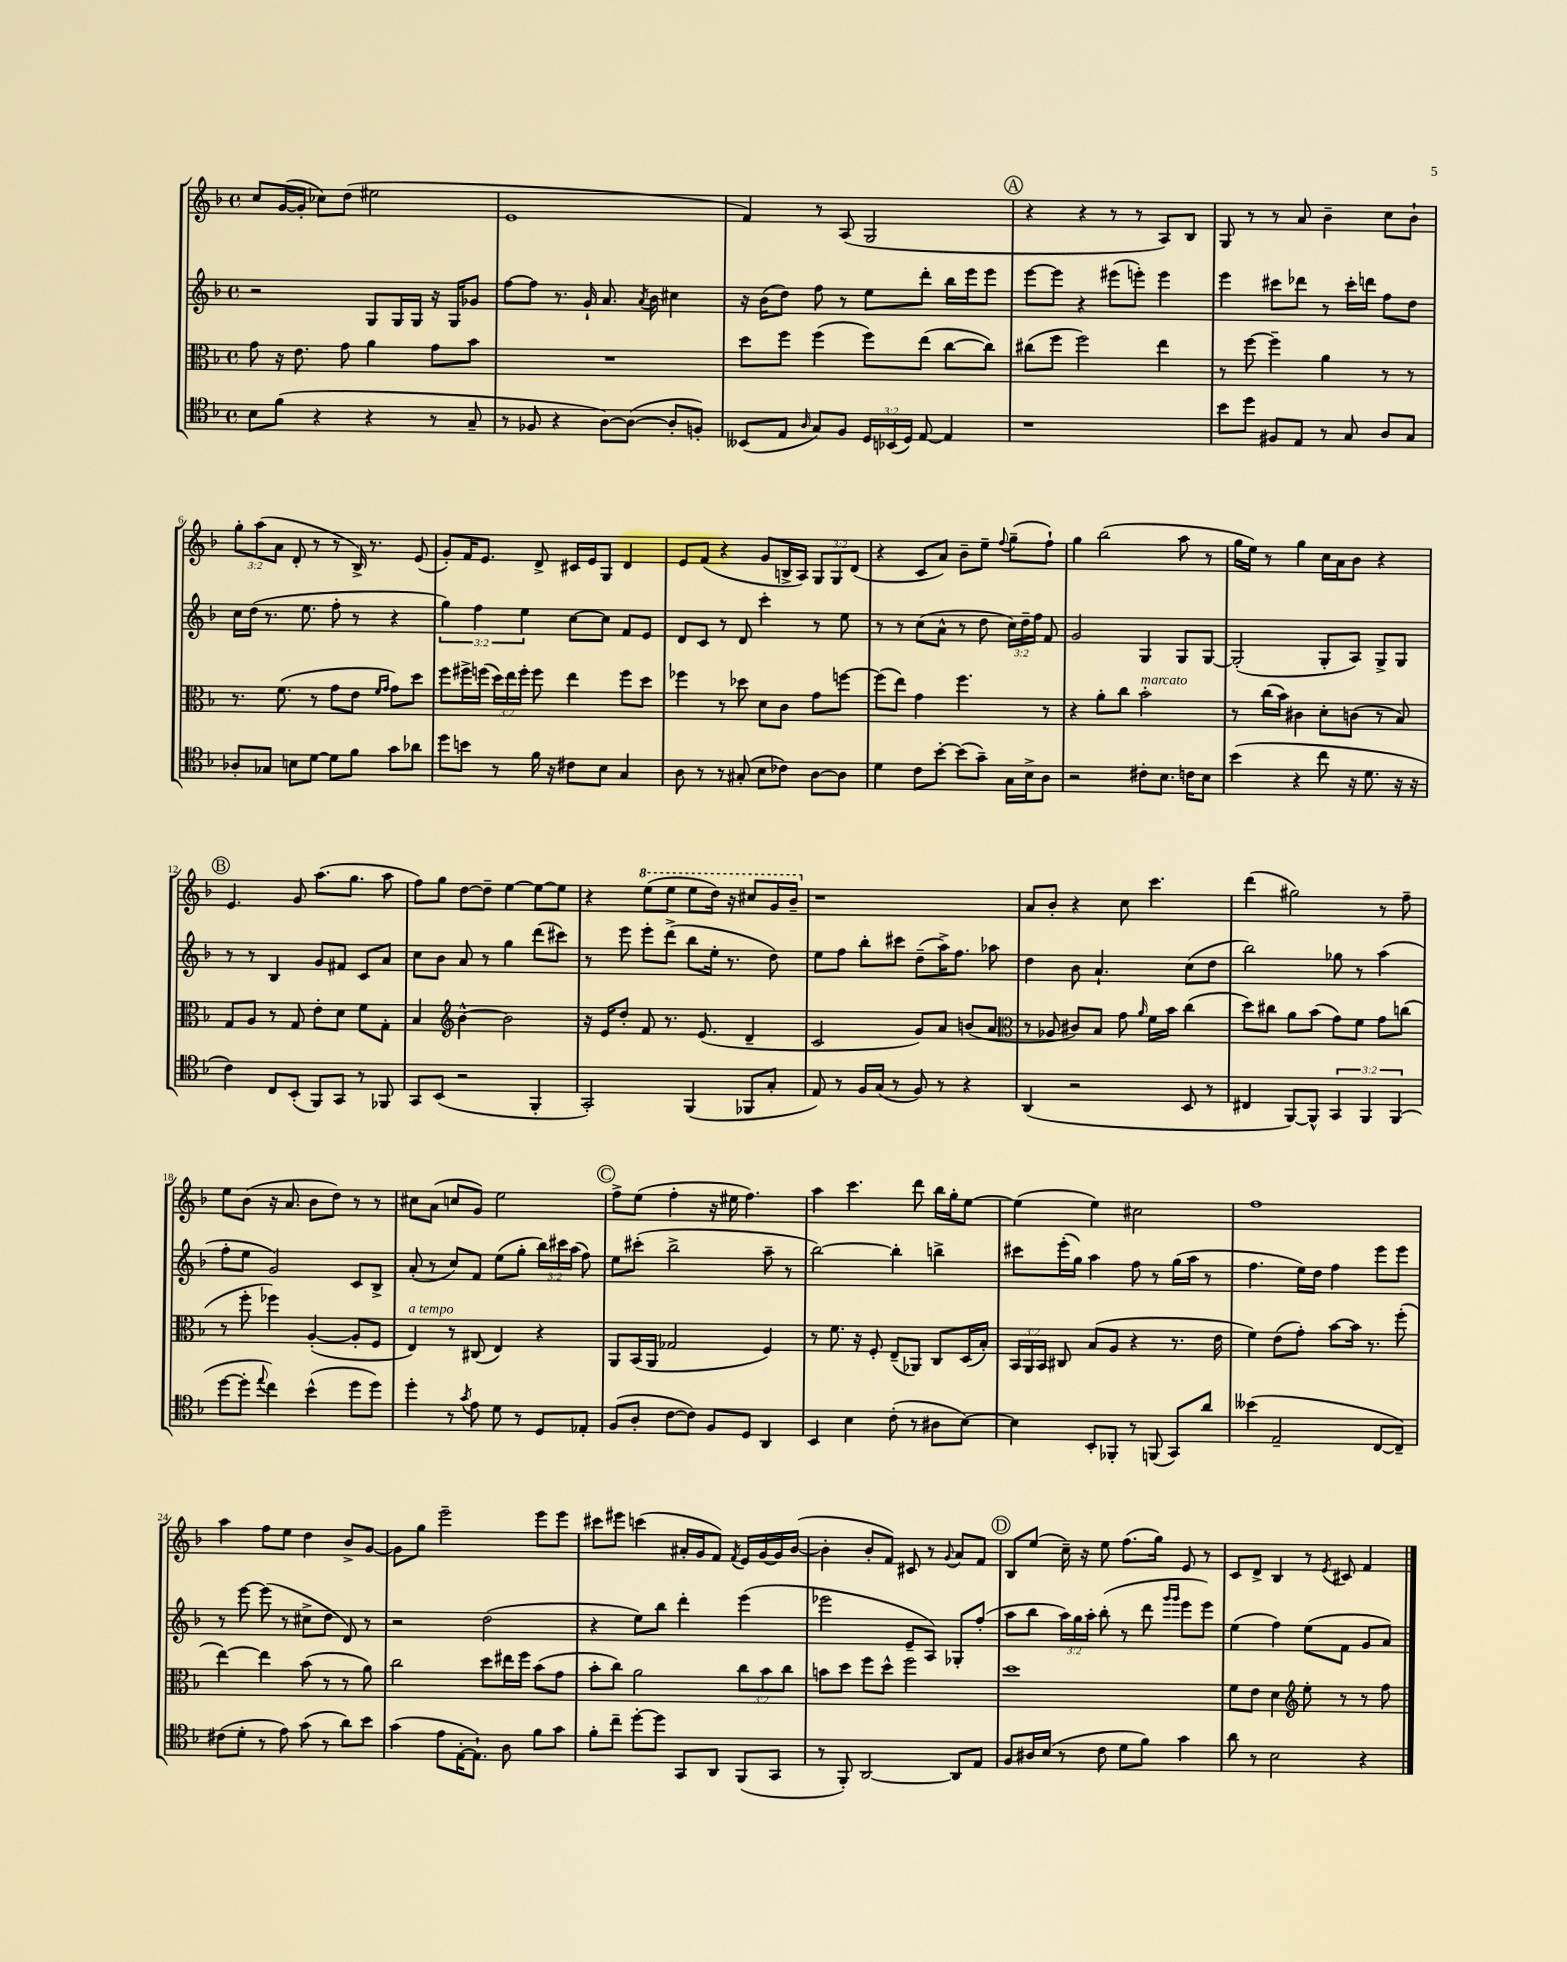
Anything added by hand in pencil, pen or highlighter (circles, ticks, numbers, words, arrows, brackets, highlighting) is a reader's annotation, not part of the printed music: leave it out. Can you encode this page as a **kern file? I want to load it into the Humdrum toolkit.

**kern	**kern	**kern	**kern
*staff4	*staff3	*staff2	*staff1
*clefC4	*clefC3	*clefG2	*clefG2
*k[b-]	*k[b-]	*k[b-]	*k[b-]
*M4/4	*M4/4	*M4/4	*M4/4
*met(c)	*met(c)	*met(c)	*met(c)
8B-	8g	2r	8cc
(8f	16r	.	([16g
.	8.e	.	16g']
4r	.	.	8cc-)
.	8g	.	(8dd
4r	4a	8G	2ee#
.	.	16G	.
.	.	16G	.
8r	8g	16r	.
.	.	16G	.
8G~	8b-	8g-	.
=	=	=	=
8r	1r	[8ff	1e
8F-	.	8ff]	.
4r	.	8.r	.
.	.	16g`	.
[8A)	.	8.a	.
(8A_	.	.	.
.	.	8qa	.
.	.	16b-	.
8A']	.	4cc#	.
8F')	.	.	.
=	=	=	=
(8BB--	8dd	16r	4f)
.	.	(16b-	.
8E	8ff	8dd)	.
16qqA	.	.	.
8G)	(4ff	8ff	8r
8F	.	8r	(8A
24D	8ff)	8ee	2G
(24BB-	.	.	.
24D)	.	.	.
[8E	(8ee	8ddd'	.
4E]	[8cc	16bb-	.
.	.	16eee	.
.	8cc])	8eee	.
=	=	=	=
1r	(8cc#	[8eee	4r
.	8ff	8eee]	.
.	2ff)	4r	4r
.	.	(8eee#	8r
.	.	8eee')	8r
.	4ee	4eee	8A)
.	.	.	8B-
=	=	=	=
8b-	8r	4eee	8G
8dd	[8ff	.	8r
8F#	4ff~]	8ccc#	8r
8E	.	8ddd-	8a
8r	4a	8r	4b-~
8G	.	16ccc#'	.
.	.	16ddd	.
8A	8r	8ff	8cc
8G	8r	8dd	8b-`
=	=	=	=
8A-'	8.r	16cc	12gg'
.	.	(16dd	.
.	.	.	(12aa
8G-	.	8.r	.
.	.	.	12a
.	(8.f	.	.
8B	.	.	8d'
.	.	8.ee	.
[8d	8r	.	8r
8d]	8g	8ff'	8r
8f	8e	8r	16B-^)
.	.	.	8.r
.	16qqf	.	.
.	16qqg	.	.
8g	8g)	4r	.
8a-	8dd	.	(8e
=	=	=	=
8dd	8ff	6gg)	8g')
8b	16ff#^	.	16f
.	.	6ff	.
.	(16ff	.	8.e
8r	24dd)	.	.
.	24ee	.	.
.	24ff'	6ee	.
16f	8ff	.	8d^
16r	.	.	.
8c#	4ee	[8cc	16c#
.	.	.	16e
8B-	.	8cc]	8G
4G	8ff	8f	4d
.	8dd	8e	.
=	=	=	=
8A	4ff-	8d	8e
8r	.	8c	(8f
8r	8r	8r	4r
(8G#'	8dd-	8d	.
8B-	8d	4ccc'	8g
8c-)	8c	.	16B^
.	.	.	16A)
[8A	8g	8r	12G
.	.	.	12G
8A]	[8ff	8ee	.
.	.	.	(12d
=	=	=	=
4d	(8ff]	8r	4r
.	8ee)	8r	.
8c	4g	(8cc	8c
[8b-'	.	8a^^	8a)
(8b-]	4.ff	8r	8b-~
8g~)	.	8dd	8ee~
.	.	.	8qqff
16G	.	24cc)	(8gg~
.	.	24dd~	.
16B-^	.	.	.
.	.	24ff	.
8A	8r	8f	8ff`)
=	=	=	=
2r	4r	2g	4gg
.	8a'	.	(2bb-
.	8cc	.	.
8c#'	2b-'	4G	.
8.B-	.	.	.
.	.	8G	8aa
16c	.	.	.
8B-	.	[8G	8r
=	=	=	=
(4b-	8r	(2G']	16gg
.	.	.	16ee)
.	(16cc	.	8r
.	16b-)	.	.
4r	4c#	.	4gg
8cc	8d'	8G'	16cc
.	.	.	16a
16r	(8c	8A)	8b-
8.d	.	.	.
.	8r	8G^	4r
16r	8B-)	8G	.
16r	.	.	.
=	=	=	=
4c)	8G	8r	4.e
.	8A	8r	.
8C	8r	4B-	.
(8BB-'	8G	.	8g
8FF)	8e'	8g	(8.aa
8GG	8d	8f#	.
.	.	.	8.gg
8r	8f	8c	.
8FF-	8G'	8a	8aa
=	=	=	=
8GG	4B-	8cc	8ff)
(8BB-	.	8b-	8gg
*	*clefG2	*	*
2r	[4b-^^	8a	[8dd
.	.	8r	8dd~]
.	2b-]	4gg	[4ee
4FF'	.	(8ddd	8ee_
.	.	8ccc#)	8ee]
=	=	=	=
2GG')	16r	8r	4r
.	16e	.	.
.	8dd'	8eee	.
.	8f	8eee'	(8eee
.	8.r	(8ddd^	8eee
(4FF	.	8bb-	8eee
.	(8.e	.	.
.	.	16ee'	16ddd)
.	.	8.r	16r
8FF-	4d~	.	8ccc#
8G'	.	8dd)	16gg
.	.	.	16bb-~
=	=	=	=
8E)	2c	8ee	1r
8r	.	8ff	.
16F	.	8bb-'	.
(16G	.	.	.
8r	.	8ccc#	.
8F)	8g)	(8dd~	.
8r	8a	16aa^)	.
.	.	8.ff	.
4r	(8b	.	.
.	8a	8aa-	.
=	=	=	=
*	*clefC3	*	*
(4AA	8r	4dd	8a
.	8A-	.	8b-'
2r	8c#)	8b-	4r
.	8B-	4.a`	.
.	8g	.	8cc
.	16qqa	.	.
.	16f	.	4.ccc
.	16b-	.	.
8BB-	(4cc	(8cc	.
8r	.	8dd	.
=	=	=	=
4C#	8dd)	2bb-)	(4ddd
.	8cc#	.	.
[8FF)	8a	.	2gg#)
8FF^^]	(8b-	.	.
6GG	8g)	8gg-	.
.	8f	8r	.
6FF	.	.	.
.	8g	(4aa	8r
(6FF	.	.	.
.	(8cc	.	8ff~
=	=	=	=
[8dd	8r	8ff'	8ee
8dd']	8ff'	8ee	(8b-
8qqee	.	.	.
4cc)	4ff-)	2g)	16r
.	.	.	8.a
(4b-^^	([4A'	.	8b-
.	.	.	8dd)
8dd	8A']	8c	8r
8dd)	8F	8B-^	8r
=	=	=	=
4dd'	4E)	(8a'	8cc#
.	.	8r	(8a
8r	8r	8cc)	8cc
8qg	.	.	.
8e	(8C#	8f	8g)
8d	4E)	(8ee	2ee
8r	.	8gg'	.
8D	4r	24bb-)	.
.	.	24ccc#	.
.	.	(24aa	.
8E-'	.	8ff)	.
=	=	=	=
(8F	8AA	8ee	8ff^
8A'	(16BB-	(8ccc#'	(8ee
.	16AA	.	.
[8c	2G-	2bb-^	4ff'
8c])	.	.	.
8F	.	.	16r
.	.	.	16ee#
8D	.	.	4.ff)
4AA	4F)	8aa~	.
.	.	8r	.
=	=	=	=
4BB-	8r	[2bb-)	4aa
.	8.f	.	.
4B-	.	.	4.ccc
.	16r	.	.
.	8F'	.	.
(8c'	(8E~	4bb-']	.
8r	8AA-)	.	8ddd
8A#	8C	4bb^	16bb-
.	.	.	16gg'
[8B-)	(16D	.	[8ee
.	16B-')	.	.
=	=	=	=
4B-]	24BB-	8ccc#	(4ee]
.	24AA	.	.
.	24BB-	.	.
.	8C#	(16eee'	.
.	.	16gg)	.
8BB-'	(8B-	4aa	4ee)
8FF-'	8A	.	.
8r	4r	8ff	2cc#
(8FF	.	8r	.
8GG)	8.r	(16gg	.
.	.	16aa	.
8a	.	8r	.
.	16e	.	.
=	=	=	=
(4b--	4f)	4.ff	1ff
2E~	(8e	.	.
.	8g')	16ee)	.
.	.	16dd	.
.	[8b-	4ff	.
.	16b-]	.	.
.	8.r	.	.
[8C	.	8eee	.
8C~])	(8ff'	8eee	.
=	=	=	=
(8c#	[4ee)	8r	4aa
8d'	.	[8eee	.
8r	4ee]	(8eee]	8ff
8e)	.	8r	8ee
(8g	(8b-	8cc#^	4dd
8r	8r	8dd	.
8a)	8r	8d)	8b-^
8b-	8a)	8r	[8g
=	=	=	=
(4g	2cc	2r	8g]
.	.	.	8gg
8e	.	.	2eee~
[16E'	.	.	.
8.E`])	.	.	.
.	8dd	(2dd	.
8A	16ee#	.	.
.	16ff	.	.
8f	(8b-	.	8eee
8g	8g	.	8eee
=	=	=	=
8f'	8b-'	4r	8ccc#
8cc~	8cc)	.	8eee#
[8dd'	2a	8ee)	(4ccc
8dd]	.	8bb-	.
8GG	.	4ddd'	16a#'
.	.	.	16g
8AA	.	.	8f)
.	.	.	8qf
(8FF	12cc	(4eee	16e
.	.	.	[16g
.	12b-	.	.
8GG	.	.	16g]
.	12cc	.	.
.	.	.	([16b-
=	=	=	=
8r	8b	2eee-	4b-']
8FF')	8dd	.	.
[2AA	8ff	.	8b-'
.	8dd^^	.	8f)
.	2ff	8e~	8c#
.	.	8A)	8r
.	.	.	8qqg
8AA]	.	8G-'	8a
8E	.	(8ff'	8f
=	=	=	=
8F	1dd	8aa	8B-
16A#	.	8bb-	(8ee
(16B-	.	.	.
8r	.	24aa)	16cc~)
.	.	24gg	.
.	.	.	16r
.	.	24aa'	.
8c	.	(8bb-'	8ee
8d	.	8r	(8.ff
8f)	.	8ddd	.
.	.	.	16gg)
.	.	16qqggg	.
.	.	16qqggg	.
4g	.	8eee	8e
.	.	8eee)	8r
=	=	=	=
8a	8f	(4ee	8c
8r	8e	.	8d^
2B-	4d	4ff)	4B-
*	*clefG2	*	*
.	8ee'	(8ee	8r
.	.	.	8qe
.	8r	8f	8c#
4r	8r	8g	4f
.	8ff	8a)	.
==	==	==	==
*-	*-	*-	*-
